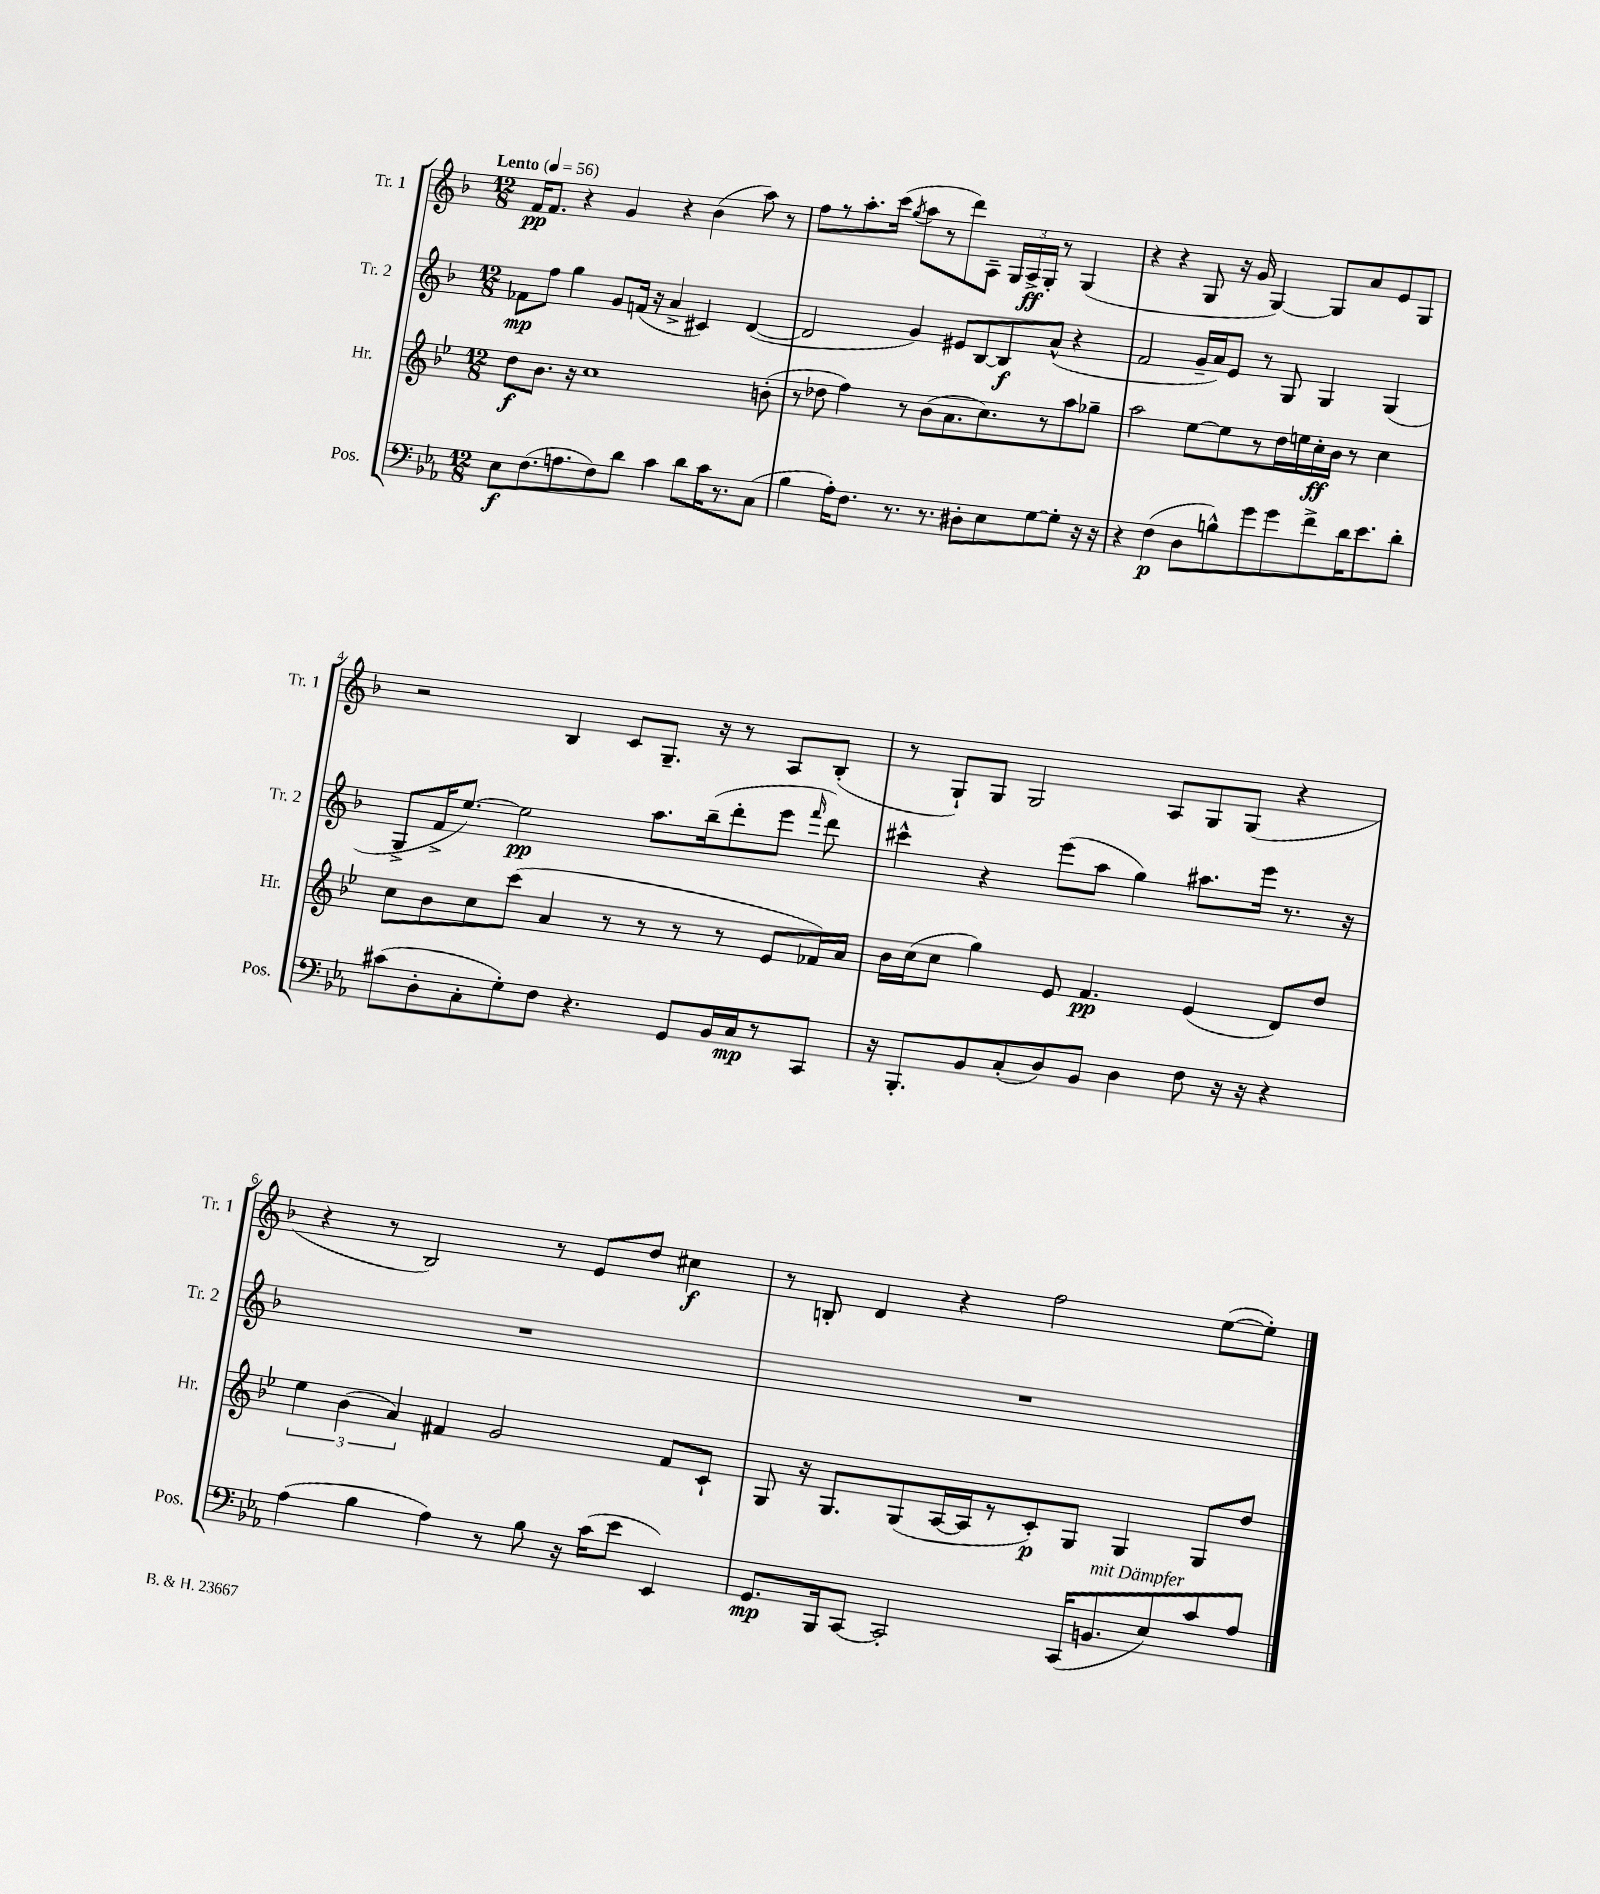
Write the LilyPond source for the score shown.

<<
\new StaffGroup <<
\new Staff = "s0" \with { instrumentName = "Tr. 1" shortInstrumentName = "Tr. 1" } {
    \clef treble \key f \major \numericTimeSignature \time 12/8 \tempo "Lento" 4 = 56
    \autoBeamOff f'16[\pp f'8.] r4 g'4 r4 bes'4( a''8) r8 |
    f''8[ r8 a''8.-. c'''16]( \acciaccatura { g''8 } a''8[ r8 d'''8) a8]-- \tuplet 3/2 { g16[ a16->\ff g16]-. } r8 g4( |
    r4 r4 g8 r16 g'16 g4~) g8[ a'8 e'8 g8] |
    r2 bes4 c'8[ g8.]-- r16 r8 a8[ bes8]-.( |
    r8 g8[-!) g8] g2 a8[ g8 g8]( r4 |
    r4 r8 bes2) r8 e'8[ d''8] cis''4\f |
    r8 b8-. d'4 r4 f''2 e''8[~( e''8]-.) \bar "|." |
}
\new Staff = "s1" \with { instrumentName = "Tr. 2" shortInstrumentName = "Tr. 2" } {
    \clef treble \key f \major \numericTimeSignature \time 12/8
    \autoBeamOff fes'8[\mp f''8] g''4 g'8[ f'16]( r16 a'4-> cis'4) d'4~( |
    d'2 g'4) eis'8[ bes8~ bes8\f a'8]-^( r4 |
    f'2 g'16[-- a'16) e'8] r8 g8 g4 g4( |
    g8[-> f'16-> e''8.]~) e''2\pp a''8.[ bes''16--( d'''8-. e'''8] \grace { f'''16 } d'''8) |
    cis'''4-^ r4 e'''8[( a''8] g''4) ais''8.[ e'''16] r8. r16 |
    R1. |
    R1. \bar "|." |
}
\new Staff = "s2" \with { instrumentName = "Hr." shortInstrumentName = "Hr." } {
    \clef treble \key bes \major \numericTimeSignature \time 12/8
    \autoBeamOff d''8[\f bes'8.] r16 c''1 b'8-.( |
    r8 des''8 f''4) r8 bes'8[( a'8. c''8.) r8 a''8 ges''8]-- |
    a''2 ees''8[~ ees''8 r8 d''16 e''16 c''16-.\ff bes'16] r8 c''4 |
    c''8[ bes'8 c''8 c'''8]( a'4 r8 r8 r8 r8 ees'8[ fes'16) a'16] |
    bes'16[ c''16( c''8] g''4) ees'8 f'4.\pp ees'4( d'8[) d''8] |
    \tuplet 3/2 { ees''4 bes'4( a'4) } fis'4 g'2 fis'8[ c'8]-! |
    g8 r16 g8.[ g8( a16~ a16 r8 c'8-.\p) g8] g4 g8[ d''8] \bar "|." |
}
\new Staff = "s3" \with { instrumentName = "Pos." shortInstrumentName = "Pos." } {
    \clef bass \key ees \major \numericTimeSignature \time 12/8
    \autoBeamOff ees8[\f f8.( a8. f8) d'8] c'4 d'8[ c'16 r8. c8]( |
    bes4 aes16[-.) f8.] r8. r8. dis8[-. ees8 g8~ g8]-. r16 r16 |
    r4 f4\p( d8[ b8-^) g'8 g'8 f'8-> d'16 ees'8. d'8]-. |
    cis'8[( d8-. c8-. g8-.) f8] r4. g,8[ bes,16 c16\mp r8 c,8] |
    r16 bes,,8.[-. bes,8 c8-.( d8) bes,8] d4 f8 r16 r16 r4 |
    aes4( bes4 aes4) r8 bes8 r16 c'16[( ees'8] ees,4) |
    g,8.[\mp bes,,16 c,8]~ c,2-. c,16[( b,8.^\markup { \italic "mit Dämpfer" } ees8) c'8 aes8] \bar "|." |
}
>>
>>
